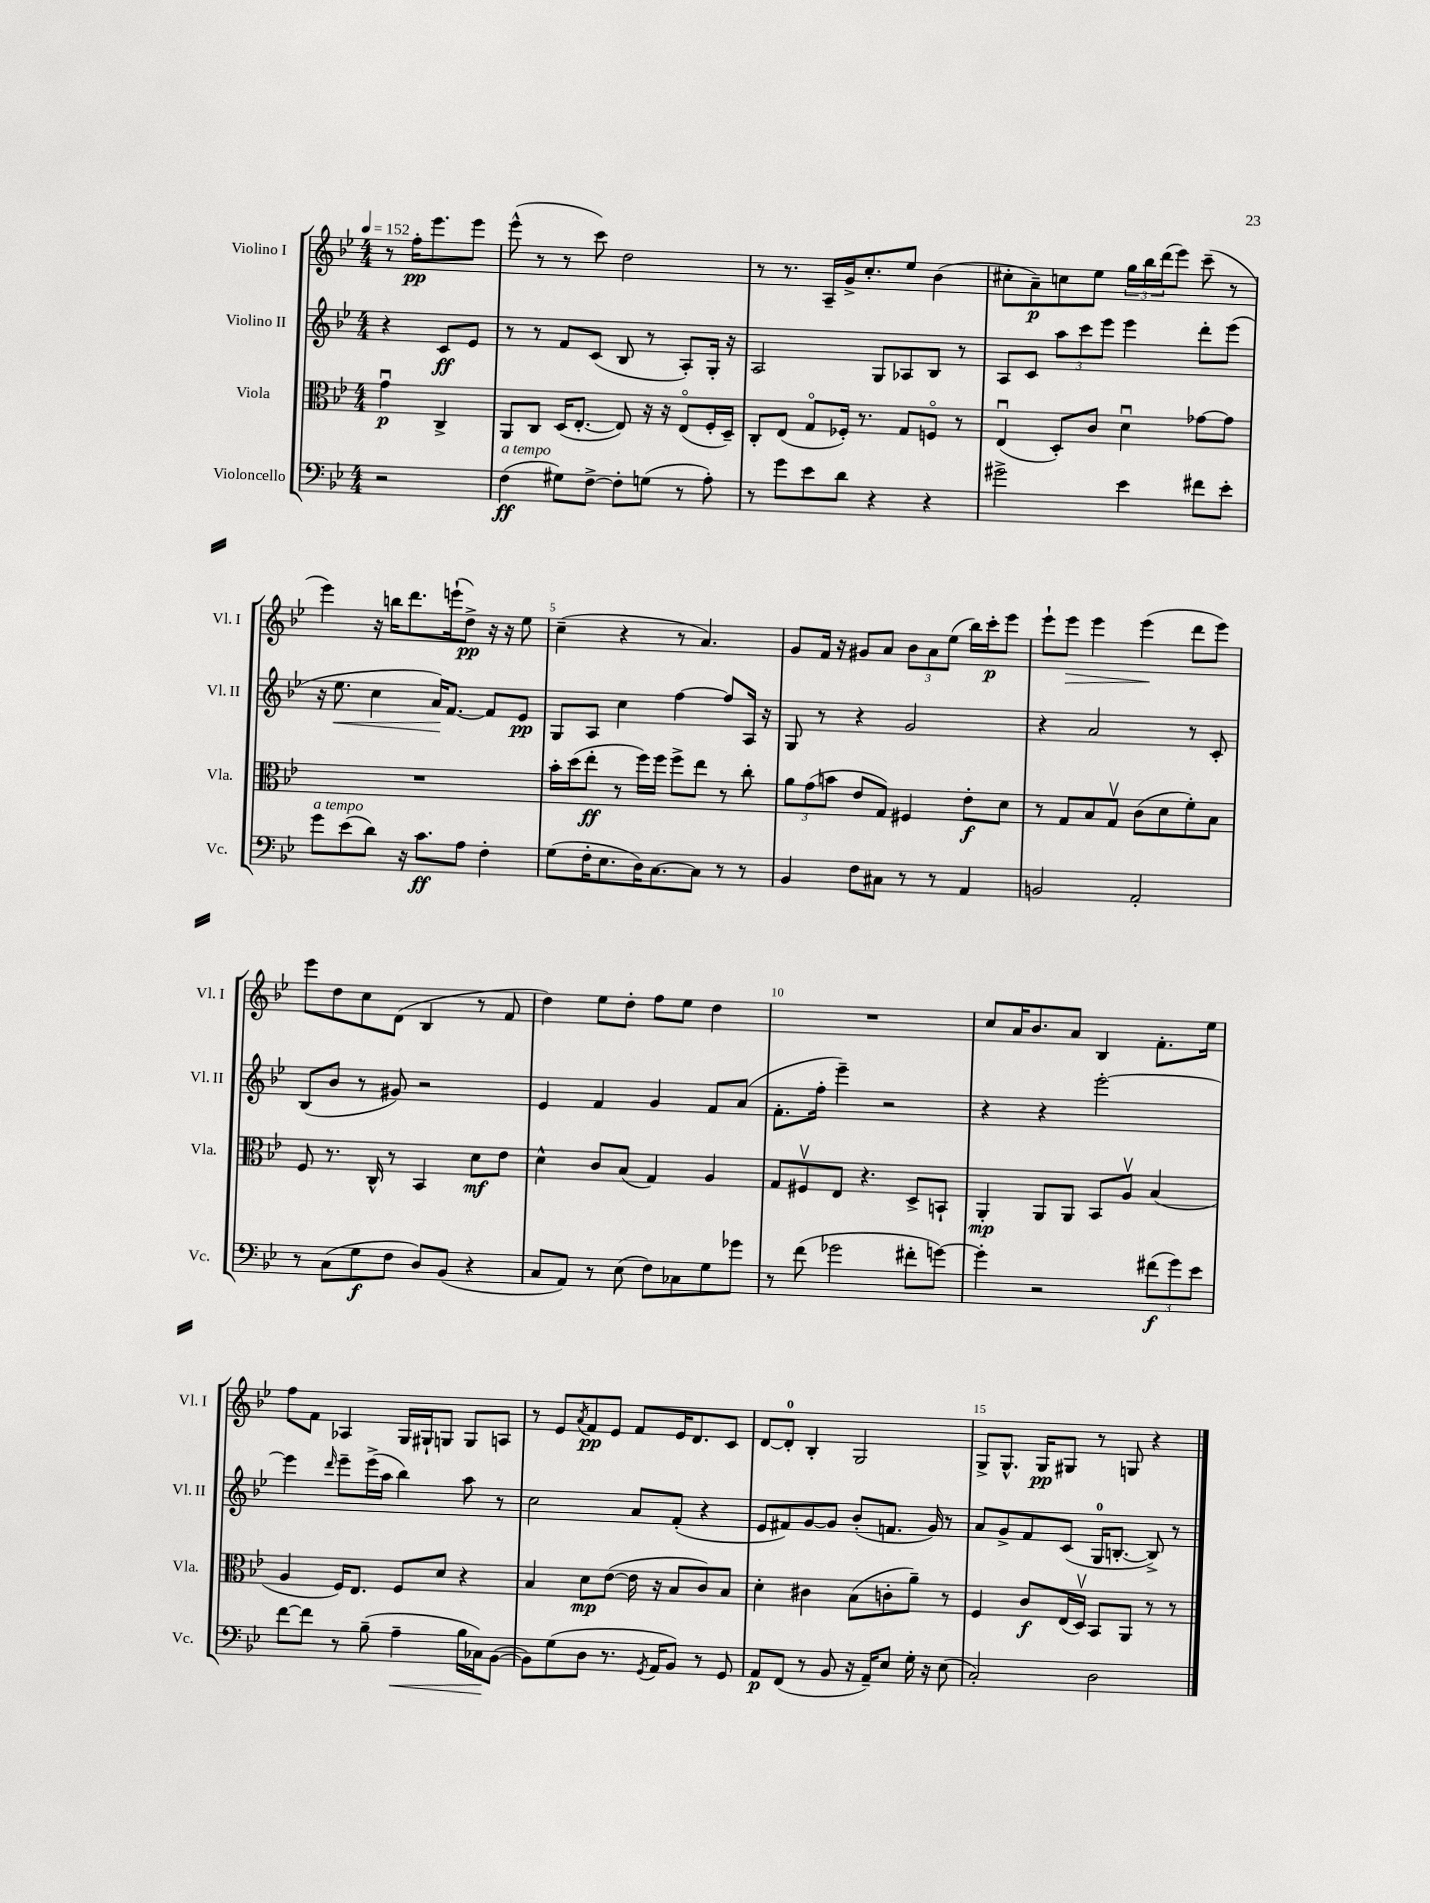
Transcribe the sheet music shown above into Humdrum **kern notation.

**kern	**dynam	**kern	**dynam	**kern	**dynam	**kern	**dynam
*part4	*part4	*part3	*part3	*part2	*part2	*part1	*part1
*staff4	*staff4	*staff3	*staff3	*staff2	*staff2	*staff1	*staff1
*I"Violoncello	*	*I"Viola	*	*I"Violino II	*	*I"Violino I	*
*I'Vc.	*	*I'Vla.	*	*I'Vl. II	*	*I'Vl. I	*
*clefF4	*	*clefC3	*	*clefG2	*	*clefG2	*
*k[b-e-]	*	*k[b-e-]	*	*k[b-e-]	*	*k[b-e-]	*
*M4/4	*	*M4/4	*	*M4/4	*	*M4/4	*
*MM152	*	*MM152	*	*MM152	*	*MM152	*
=	=	=	=	=	=	=	=
2r	.	4gu\	p	4r	.	8r	.
.	.	.	.	.	.	16ff'\KL	pp
.	.	.	.	.	.	8.eee-\	.
.	.	4C^/	.	8c/L	ff	.	.
.	.	.	.	8e-/J	.	8eee-\J	.
=1	=1	=1	=1	=1	=1	=1	=1
!LO:TX:a:i:t=a tempo	!	!	!	!	!	!	!
(4F\	ff	8AA/L	.	8r	.	(8eee-^^\	.
.	.	8C/J	.	8r	.	8r	.
8G#X\L)	.	(16D/KL	.	8f/L	.	8r	.
.	.	[8.E-'/J	.	.	.	.	.
[8F^\J	.	.	.	(8c/J	.	8ccc\)	.
8F'\L]	.	8E-/])	.	8B-/	.	2dd\	.
(8Gn\J	.	16r	.	8r	.	.	.
.	.	16r	.	.	.	.	.
8r	.	(8E-/L	.	8A'/L)	.	.	.
8A'\)	.	16F'/L	.	16G'/Jk	.	.	.
.	.	16D~/JJ)	.	16r	.	.	.
=2	=2	=2	=2	=2	=2	=2	=2
8r	.	8C'/L	.	2A/	.	8r	.
8g\L	.	(8E-/J	.	.	.	8.r	.
8e-\	.	8G/L	.	.	.	.	.
.	.	.	.	.	.	16A~/LL	.
8d\J	.	16F-X'/Jk)	.	.	.	16g^/J	.
.	.	8.r	.	.	.	8.cc'/	.
4r	.	.	.	8G/L	.	.	.
.	.	8G/L	.	8A-X/	.	8ee-/J	.
4r	.	8Fn/J	.	8B-/J	.	(4b-\	.
.	.	8r	.	8r	.	.	.
=3	=3	=3	=3	=3	=3	=3	=3
2g#X^\	.	(4E-u/	.	8A/L	.	8cc#X'\L	.
.	.	.	.	8c/J	.	8a~\)	p
.	.	8D'/L)	.	12aa\L	.	8ccn\	.
.	.	.	.	12ccc\	.	.	.
.	.	8c/J	.	.	.	8ee-\J	.
.	.	.	.	12eee-\J	.	.	.
4e-\	.	4du\	.	4eee-\	.	24gg\LL	.
.	.	.	.	.	.	24bb-\	.
.	.	.	.	.	.	(24ddd\J	.
.	.	.	.	.	.	8eee-\J)	.
8f#X\L	.	[8g-X\L	.	8ddd'\L	.	(8ccc~\	.
8e-'\J	.	8g-\J]	.	(8eee-\J	.	8r	.
!!LO:LB:g=z
=4	=4	=4	=4	=4	=4	=4	=4
!LO:TX:a:i:t=a tempo	!	!	!	!	!	!	!
8g\L	.	1r	.	16r	.	4eee-\)	.
!	!	!	!	!	!LO:HP:b	!	!
.	.	.	.	8.ee-\	<	.	.
(8e-\	.	.	.	.	.	.	.
8d\J)	.	.	.	4cc\	.	16r	.
.	.	.	.	.	.	16bbn\KL	.
16r	.	.	.	.	.	8.ddd\	.
8.c\L	ff	.	.	.	.	.	.
.	.	.	.	16a/KL)	.	.	.
.	.	.	.	[8.f/J	[	(16eeen`\k	.
8A\J	.	.	.	.	.	8dd^\J)	pp
4F'\	.	.	.	8f/L]	.	16r	.
.	.	.	.	.	.	16r	.
.	.	.	.	8e-/J	pp	8ee-\	.
=5	=5	=5	=5	=5	=5	=5	=5
(8G\L	.	16b-'\LL	.	8G/L	.	(4cc~\	.
.	.	(16dd\J	.	.	.	.	.
16F'\K	.	8ee-'\J	ff	8A/J	.	.	.
8.E-\	.	.	.	.	.	.	.
.	.	8r	.	4cc\	.	4r	.
16D\K)	.	16ff\LL)	.	.	.	.	.
[8.C\	.	16ff\JJ	.	.	.	.	.
.	.	8ff^\L	.	[4ff\	.	8r	.
8C\J]	.	8ee-\J	.	.	.	4.a/)	.
8r	.	8r	.	8ff/L]	.	.	.
8r	.	8cc'\	.	16A/Jk	.	.	.
.	.	.	.	16r	.	.	.
=6	=6	=6	=6	=6	=6	=6	=6
4BB-/	.	12a\L	.	8G/	.	8g/L	.
.	.	(12g\	.	.	.	.	.
.	.	.	.	8r	.	16f/Jk	.
.	.	12bn\J	.	.	.	.	.
.	.	.	.	.	.	16r	.
8F\L	.	8e-/L	.	4r	.	8g#X/L	.
8C#X\J	.	8G/J)	.	.	.	8a/J	.
8r	.	4F#X/	.	2g/	.	12b-\L	.
.	.	.	.	.	.	12a\	.
8r	.	.	.	.	.	.	.
.	.	.	.	.	.	(12ee-\J	.
4AA/	.	8e-'\L	f	.	.	16bb-\LL)	.
.	.	.	.	.	.	16ccc'\J	p
.	.	8d\J	.	.	.	8eee-\J	.
=7	=7	=7	=7	=7	=7	=7	=7
2BBn/	.	8r	.	4r	.	8eee-`\L	.
!	!	!	!	!	!	!	!LO:HP:b
.	.	8G/L	.	.	.	8eee-\J	>
.	.	8B-/	.	2a/	.	4eee-\	.
.	.	8Gv/J	.	.	.	.	.
2AA'/	.	(8c\L	.	.	.	(4eee-\	.
.	.	8d\	.	.	.	.	.
.	.	8f'\)	.	8r	.	8ddd\L	]
.	.	8B-\J	.	8c'/	.	8eee-\J)	.
!!LO:LB:g=z
=8	=8	=8	=8	=8	=8	=8	=8
8r	.	8F/	.	(8B-/L	.	8eee-\L	.
(8C\L	.	8.r	.	8b-/J	.	8dd\	.
8G\	f	.	.	8r	.	8cc\	.
.	.	16C^^/	.	.	.	.	.
8F\J	.	8r	.	8g#X/)	.	(8d\J	.
8D/L)	.	4BB-/	.	2r	.	4B-/	.
(8BB-/J	.	.	.	.	.	.	.
4r	.	8d\L	mf	.	.	8r	.
.	.	8e-\J	.	.	.	8f/	.
=9	=9	=9	=9	=9	=9	=9	=9
8C/L	.	4d^^\	.	4e-/	.	4dd\)	.
8AA/J)	.	.	.	.	.	.	.
8r	.	8c/L	.	4f/	.	8ee-\L	.
(8E-\	.	(8B-/J	.	.	.	8dd'\J	.
8F\L)	.	4G/)	.	4g/	.	8ff\L	.
8C-X\	.	.	.	.	.	8ee-\J	.
8G\	.	4A/	.	8f/L	.	4dd\	.
8g-X\J	.	.	.	(8a/J	.	.	.
=10	=10	=10	=10	=10	=10	=10	=10
8r	.	8G/L	.	8.f'\L	.	1r	.
(8f\	.	8F#Xv/	.	.	.	.	.
.	.	.	.	16ff'\Jk	.	.	.
2g-X\	.	8E-/J	.	4eee-~\)	.	.	.
.	.	4.r	.	.	.	.	.
.	.	.	.	2r	.	.	.
8f#X'\L	.	8D^/L	.	.	.	.	.
[8gn\J)	.	8BBn`/J	.	.	.	.	.
=11	=11	=11	=11	=11	=11	=11	=11
4g'\]	.	4AA'/	mp	4r	.	8cc/L	.
.	.	.	.	.	.	16a/K	.
.	.	.	.	.	.	8.b-/	.
2r	.	8AA/L	.	4r	.	.	.
.	.	8AA/J	.	.	.	8a/J	.
.	.	8BB-/L	.	[2eee-'\	.	4B-/	.
.	.	8Av/J	.	.	.	.	.
(12f#X\L	f	(4B-/	.	.	.	8.f'\L	.
12g\)	.	.	.	.	.	.	.
12e-\J	.	.	.	.	.	.	.
.	.	.	.	.	.	16ee-\Jk	.
!!LO:LB:g=z
=12	=12	=12	=12	=12	=12	=12	=12
[8f\L	.	4A/	.	4eee-\]	.	8ff\L	.
8f\J]	.	.	.	.	.	8f\J	.
.	.	.	.	16qqddd/	.	.	.
8r	.	16F/KL)	.	8eee-~\L	.	4A-X/	.
.	.	8.E-/J	.	.	.	.	.
(8B-~\	.	.	.	(16eee-^\L	.	.	.
.	.	.	.	16aa\JJ	.	.	.
!	!LO:HP:b	!	!	!	!	!	!
4A~\	<	8F/L	.	4bb-\)	.	16G/LL	.
.	.	.	.	.	.	16G#X`/J	.
.	.	8d/J	.	.	.	8Gn/J	.
16B-\LL	.	4r	.	8aa\	.	8G/L	.
16C-X\J)	.	.	.	.	.	.	.
([8BB-\J	[	.	.	8r	.	8An/J	.
=13	=13	=13	=13	=13	=13	=13	=13
8BB-\L])	.	4B-/	.	2cc\	.	8r	.
(8G\	.	.	.	.	.	8e-/L	.
.	.	.	.	.	.	8qa/	.
8D\J	.	8d\L	mp	.	.	8f/	pp
8.r	.	([8e-\J	.	.	.	8e-/J	.
.	.	16e-\]	.	8a/L	.	8f/L	.
8qGG/	.	.	.	.	.	.	.
16AA/KL	.	16r	.	.	.	.	.
8BB-/J)	.	8B-/L	.	(8f'/J	.	16e-/K	.
.	.	.	.	.	.	8.d/	.
8r	.	8c/)	.	4r	.	.	.
8GG/	.	8B-/J	.	.	.	8c/J	.
=14	=14	=14	=14	=14	=14	=14	=14
8AA/L	p	4d'\	.	8e-/L	.	[8d/L	.
(8FF/J	.	.	.	8f#X/)	.	8d'/J]	.
8r	.	4c#X\	.	[8g/	.	4B-'/	.
8BB-/	.	.	.	8g/J]	.	.	.
16r	.	(8B-\L	.	(8b-'/L	.	2G/	.
16AA~/KL)	.	.	.	.	.	.	.
8E-/J	.	8cn'\	.	8.fn/J	.	.	.
16G'\	.	8a~\J)	.	.	.	.	.
16r	.	.	.	16g/)	.	.	.
(8E-\	.	8r	.	8r	.	.	.
=15	=15	=15	=15	=15	=15	=15	=15
2C'/)	.	4F/	.	8a/L	.	8G^/L	.
.	.	.	.	8g^/	.	8.G^^/J	.
.	.	8c/L	f	8f/	.	.	.
.	.	.	.	.	.	16G/KL	pp
.	.	(16E-/L	.	(8c/J	.	8G#X/J	.
.	.	16Dv/JJ)	.	.	.	.	.
2D\	.	8BB-/L	.	16G/KL	.	8r	.
.	.	.	.	[8.Bn'/J	.	.	.
.	.	8AA/J	.	.	.	8Gn/	.
.	.	8r	.	8B^/])	.	4r	.
.	.	8r	.	8r	.	.	.
==	==	==	==	==	==	==	==
*-	*-	*-	*-	*-	*-	*-	*-
